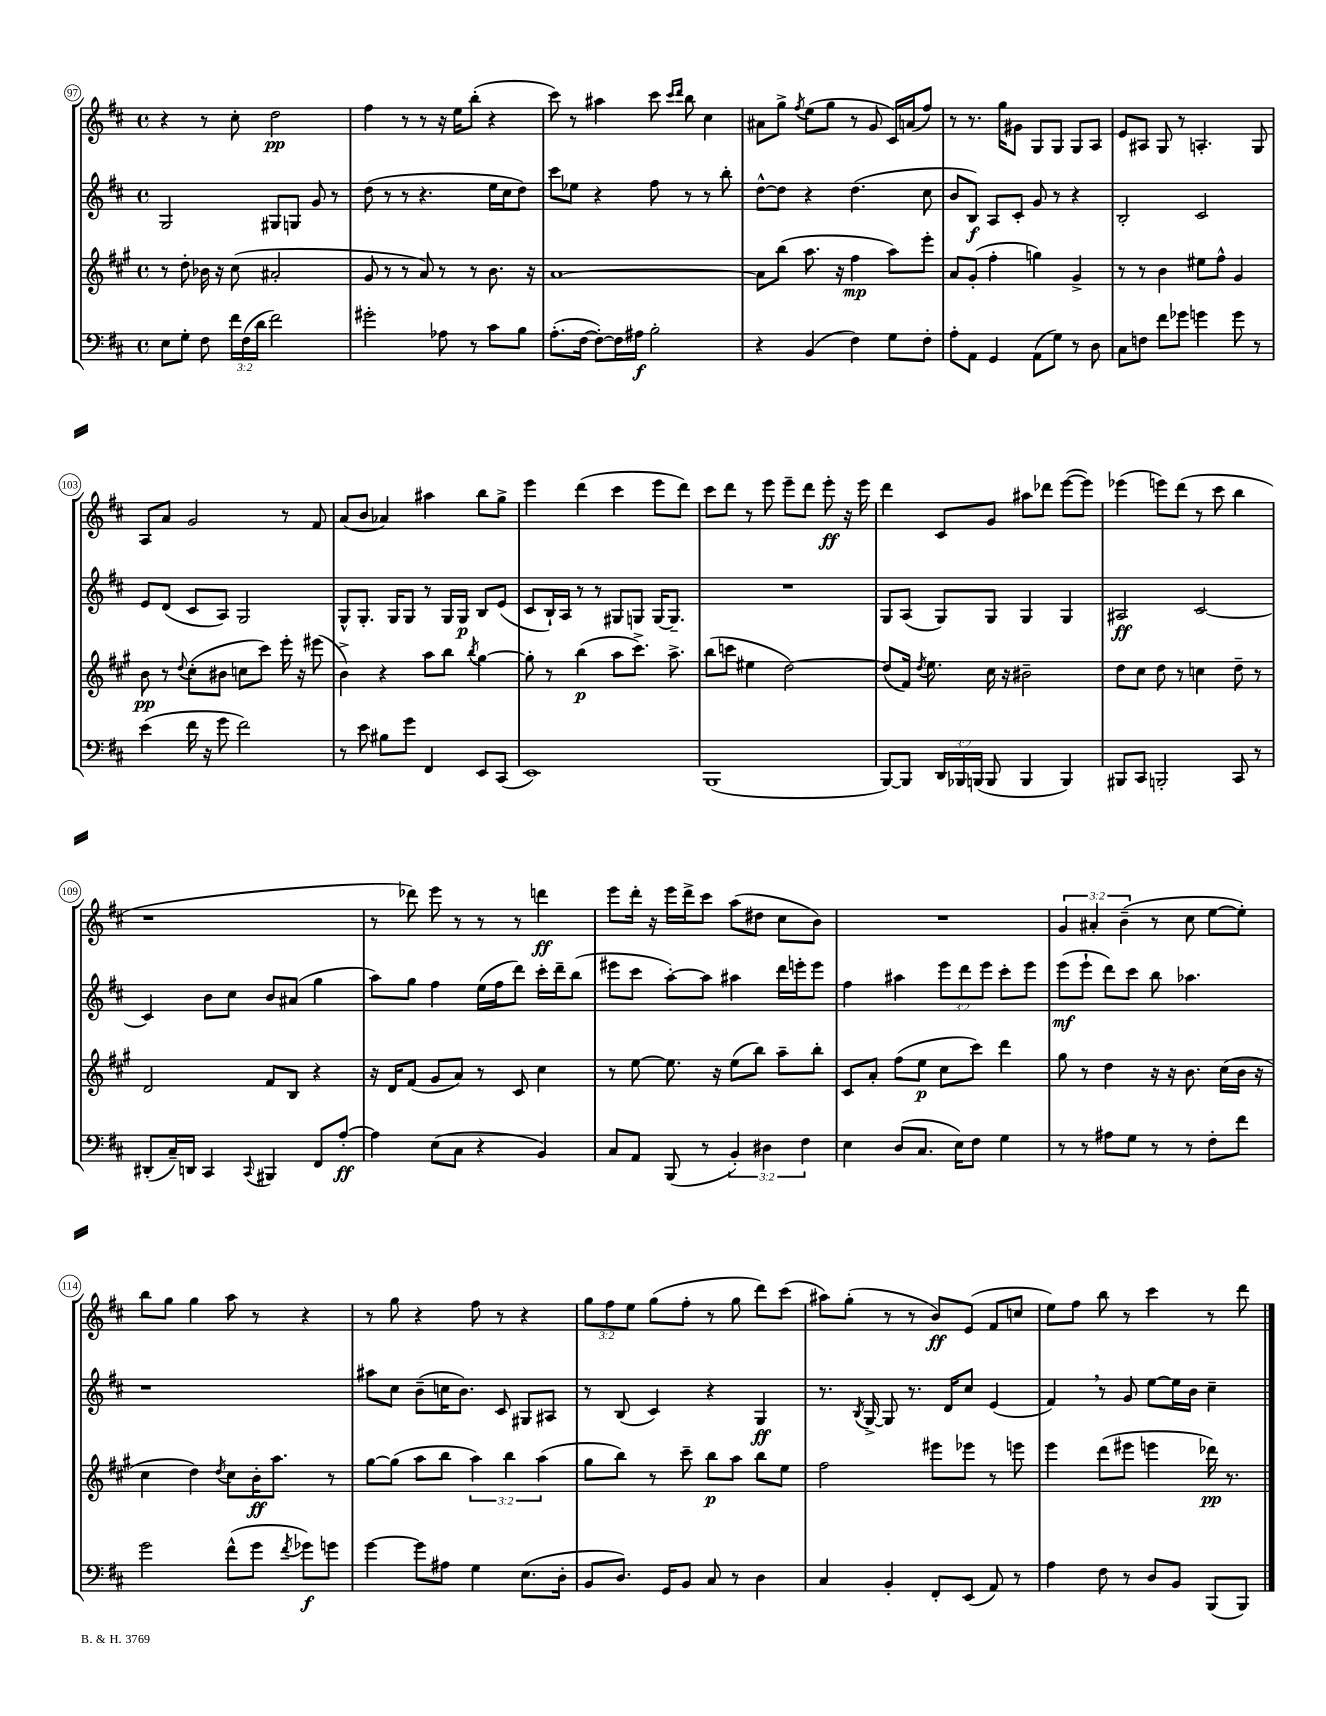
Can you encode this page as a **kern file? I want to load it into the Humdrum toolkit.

**kern	**kern	**kern	**kern
*staff4	*staff3	*staff2	*staff1
*clefF4	*clefG2	*clefG2	*clefG2
*k[f#c#]	*k[f#c#g#]	*k[f#c#]	*k[f#c#]
*M4/4	*M4/4	*M4/4	*M4/4
*met(c)	*met(c)	*met(c)	*met(c)
8E\L	8r	2G/	4r
8G'\J	8dd'\	.	.
8F#\	16b-\	.	8r
.	16r	.	.
24f#\LL	(8cc#\	.	8cc#'\
(24F#\	.	.	.
24d\JJ	.	.	.
2f#\)	2a#'/	8G#/L	2dd\
.	.	8G/J	.
.	.	8g/	.
.	.	8r	.
=	=	=	=
2g#'\	8g#/	(8dd\	4ff#\
.	8r	8r	.
.	8r	8r	8r
.	8a/)	4.r	8r
8A-\	8r	.	16r
.	.	.	16ee\LK
8r	8r	.	(8bb'\J
8c#\L	8.b\	16ee\LL	4r
.	.	16cc#\J	.
8B\J	.	8dd\J)	.
.	16r	.	.
=	=	=	=
(8.A'\L	[1a	8ccc#\L	8ccc#\)
.	.	8ee-\J	8r
[16F#\Jk	.	.	.
8F#'\_L)	.	4r	4aa#\
16F#\]L	.	.	.
16A#\JJ	.	.	.
2B'\	.	8ff#\	8ccc#\
.	.	.	16qqccc#/LL
.	.	.	16qqddd/JJ
.	.	8r	8bb\
.	.	8r	4cc#\
.	.	8bb'\	.
=	=	=	=
4r	8a\]L	[8dd^^\L	8a#\L
.	(8bb\J	8dd\]J	8gg^\J
.	.	.	8qff#/
(4BB/	8.aa\	4r	(8ee\L
.	.	.	8gg\J
.	16r	.	.
4F#\)	4ff#\	(4.dd\	8r
.	.	.	8g/
8G\L	8aa\L)	.	16c#/LL)
.	.	.	(16a/J
8F#'\J	8eee'\J	8cc#\	8ff#/J)
=	=	=	=
8A'\L	8a/L	8b/L	8r
8AA\J	(8g#'/J	8B/J)	8.r
4GG/	4ff#'\	8A/L	.
.	.	.	16gg\LK
.	.	8c#'/J	8g#\J
(8AA\L	4gg\)	8g/	8G/L
8G\J)	.	8r	8G/J
8r	4g#^/	4r	8G/L
8D\	.	.	8A/J
=	=	=	=
8C#\L	8r	2B'/	8e/L
8F\J	8r	.	8A#/J
8f#\L	4b\	.	8G/
8g-\J	.	.	8r
4g\	8ee#\L	2c#/	4.A'/
.	8ff#^^\J	.	.
8g\	4g#/	.	.
8r	.	.	8G/
=	=	=	=
(4e\	8b\	8e/L	8A/L
.	8r	(8d/J	8a/J
.	8qqdd/	.	.
16f#\	(8cc#'\L	8c#/L	2g/
16r	.	.	.
8g\	8b#\J	8A/J)	.
2f#\)	8cc\L	2G/	.
.	8ccc#\J)	.	.
.	16eee'\	.	8r
.	16r	.	.
.	(8eee#\	.	8f#/
=	=	=	=
8r	4b^\)	8G^^/L	(8a/L
8e\	.	8.G'/J	8b/J
8B#\L	4r	.	4a-/)
.	.	16G/LK	.
8g\J	.	8G/J	.
4FF#/	8aa\L	8r	4aa#\
.	8bb\J	16G/LL	.
.	.	16G/JJ	.
.	8qbb/	.	.
8EE/L	[4gg#\	8B/L	8bb\L
(8CC#/J	.	(8e/J	8gg^\J
=	=	=	=
1EE)	8gg#'\]	8c#/L	4eee\
.	8r	16B`/L)	.
.	.	16A/JJ	.
.	(4bb\	8r	(4ddd\
.	.	8r	.
.	8aa\L	8G#/L	4ccc#\
.	8.ccc#^\J)	8G/J	.
.	.	[16G/LK	8eee\L
.	8.aa^\	8.G~/]J	.
.	.	.	8ddd\J)
=	=	=	=
(1BBB	(8bb\L	1r	8ccc#\L
.	8ccc\J	.	8ddd\J
.	4ee#\	.	8r
.	.	.	8eee\
.	[2dd\)	.	8eee~\L
.	.	.	8ddd\J
.	.	.	8eee'\
.	.	.	16r
.	.	.	16eee\
=	=	=	=
[8BBB/L)	(8dd/]L	8G/L	4ddd\
8BBB/]J	16f#/Jk)	(8A/J	.
.	8qdd/	.	.
.	8.ee\	.	.
24DD/LL	.	8G/L)	8c#/L
24BBB-/	.	.	.
(24BBB/JJ	.	.	.
8BBB/	16cc#\	8G/J	8g/J
.	16r	.	.
4BBB/	2b#~\	4G/	8aa#\L
.	.	.	8ddd-\J
4BBB/)	.	4G/	([8eee\L
.	.	.	8eee\]J)
=	=	=	=
8BBB#/L	8dd\L	2A#/	(4eee-\
8CC#/J	8cc#\J	.	.
2BBB'/	8dd\	.	8eee\L)
.	8r	.	(8ddd\J
.	4cc\	[2c#/	8r
.	.	.	8ccc#\
8CC#/	8dd~\	.	4bb\
8r	8r	.	.
=	=	=	=
(8DD#'/L	2d/	4c#/]	1r
16C#~/L)	.	.	.
16DD/JJ	.	.	.
4CC#/	.	8b\L	.
.	.	8cc#\J	.
8qqCC#/	.	.	.
4BBB#/	8f#/L	8b/L	.
.	8B/J	(8a#/J	.
8FF#/L	4r	4gg\	.
[8A'/J	.	.	.
=	=	=	=
4A\]	16r	8aa\L)	8r
.	16d/LK	.	.
.	(8f#/J	8gg\J	8ddd-\)
(8E\L	8g#/L	4ff#\	8eee\
8C#\J	8a/J)	.	8r
4r	8r	(16ee\LL	8r
.	.	16ff#\J	.
.	8c#/	8ddd\J)	8r
4BB/)	4cc#\	16ccc#'\LL	4ddd\
.	.	16ddd~\J	.
.	.	(8bb\J	.
=	=	=	=
8C#/L	8r	8eee#\L	8eee\L
8AA/J	[8ee\	8ccc#\J	16ddd'\Jk
.	.	.	16r
(8BBB/	8.ee\]	[8aa'\L)	16eee\LL
.	.	.	16ddd^\J
8r	.	8aa\]J	8ccc#\J
.	16r	.	.
6BB'/)	(8ee\L	4aa#\	(8aa\L
.	8bb\J)	.	8dd#\J
6D#\	.	.	.
.	8aa~\L	16ddd\LL	8cc#\L
.	.	16eee'\J	.
6F#\	.	.	.
.	8bb'\J	8eee\J	8b\J)
=	=	=	=
4E\	8c#/L	4ff#\	1r
.	8a'/J	.	.
(8D/L	(8ff#\L	4aa#\	.
8.C#/J	8ee\J	.	.
.	8cc#\L	12eee\L	.
16E\LK)	.	.	.
.	.	12ddd\	.
8F#\J	8ccc#\J)	.	.
.	.	12eee\J	.
4G\	4ddd\	8ccc#'\L	.
.	.	8eee\J	.
=	=	=	=
8r	8gg#\	(8eee\L	6g/
8r	8r	8eee`\J	.
.	.	.	6a#'/
8A#\L	4dd\	8ddd\L)	.
.	.	.	(6b~\
8G\J	.	8ccc#\J	.
8r	16r	8bb\	8r
.	16r	.	.
8r	8.b\	4.aa-\	8cc#\
8F#'\L	.	.	[8ee\L
.	(16cc#\LL	.	.
8f#\J	16b\JJ	.	8ee'\]J)
.	16r	.	.
=	=	=	=
2g\	4cc#\	1r	8bb\L
.	.	.	8gg\J
.	4dd\)	.	4gg\
.	8qdd/	.	.
(8f#^^\L	8cc#\L	.	8aa\
8g\J	16b'\K	.	8r
.	8.aa\J	.	.
8qf#/	.	.	.
8g-\L)	.	.	4r
8g\J	8r	.	.
=	=	=	=
[4g\	[8gg#\L	8aa#\L	8r
.	(8gg#\]J	8cc#\J	8gg\
8g\]L	8aa\L	(8b~\L	4r
8A#\J	8bb\J	16cc\K	.
.	.	8.b\J)	.
4G\	6aa\)	.	8ff#\
.	.	8c#/	8r
.	6bb\	.	.
(8.E\L	.	8G#/L	4r
.	(6aa\	.	.
.	.	8A#/J	.
16D'\Jk	.	.	.
=	=	=	=
8BB/L	8gg#\L	8r	12gg\L
.	.	.	12ff#\
8.D/J)	8bb\J)	(8B/	.
.	.	.	12ee\J
.	8r	4c#/)	(8gg\L
16GG/LK	.	.	.
8BB/J	8ccc#~\	.	8ff#'\J
8C#/	8bb\L	4r	8r
8r	8aa\J	.	8gg\
4D\	8bb\L	4G/	8ddd\L)
.	8ee\J	.	(8ccc#\J
=	=	=	=
4C#/	2ff#\	8.r	8aa#\L)
.	.	.	(8gg'\J
.	.	8qB/	.
.	.	[16G^/	.
4BB'/	.	8G/]	8r
.	.	8.r	8r
8FF#'/L	8eee#\L	.	8b/L)
.	.	16d/LK	.
(8EE/J	8eee-\J	8cc#/J	(8e/J
8AA/)	8r	(4e/	8f#/L
8r	8eee\	.	8cc/J
=	=	=	=
4A\	4eee\	4f#/)	8ee\L)
.	.	.	8ff#\J
8F#\	(8ddd\L	8r	8bb\
8r	8eee#\J	8g/	8r
8D/L	4eee\	[8ee\L	4ccc#\
8BB/J	.	16ee\]L	.
.	.	16b\JJ	.
(8BBB/L	16ddd-\)	4cc#~\	8r
.	8.r	.	.
8BBB/J)	.	.	8ddd\
==	==	==	==
*-	*-	*-	*-
